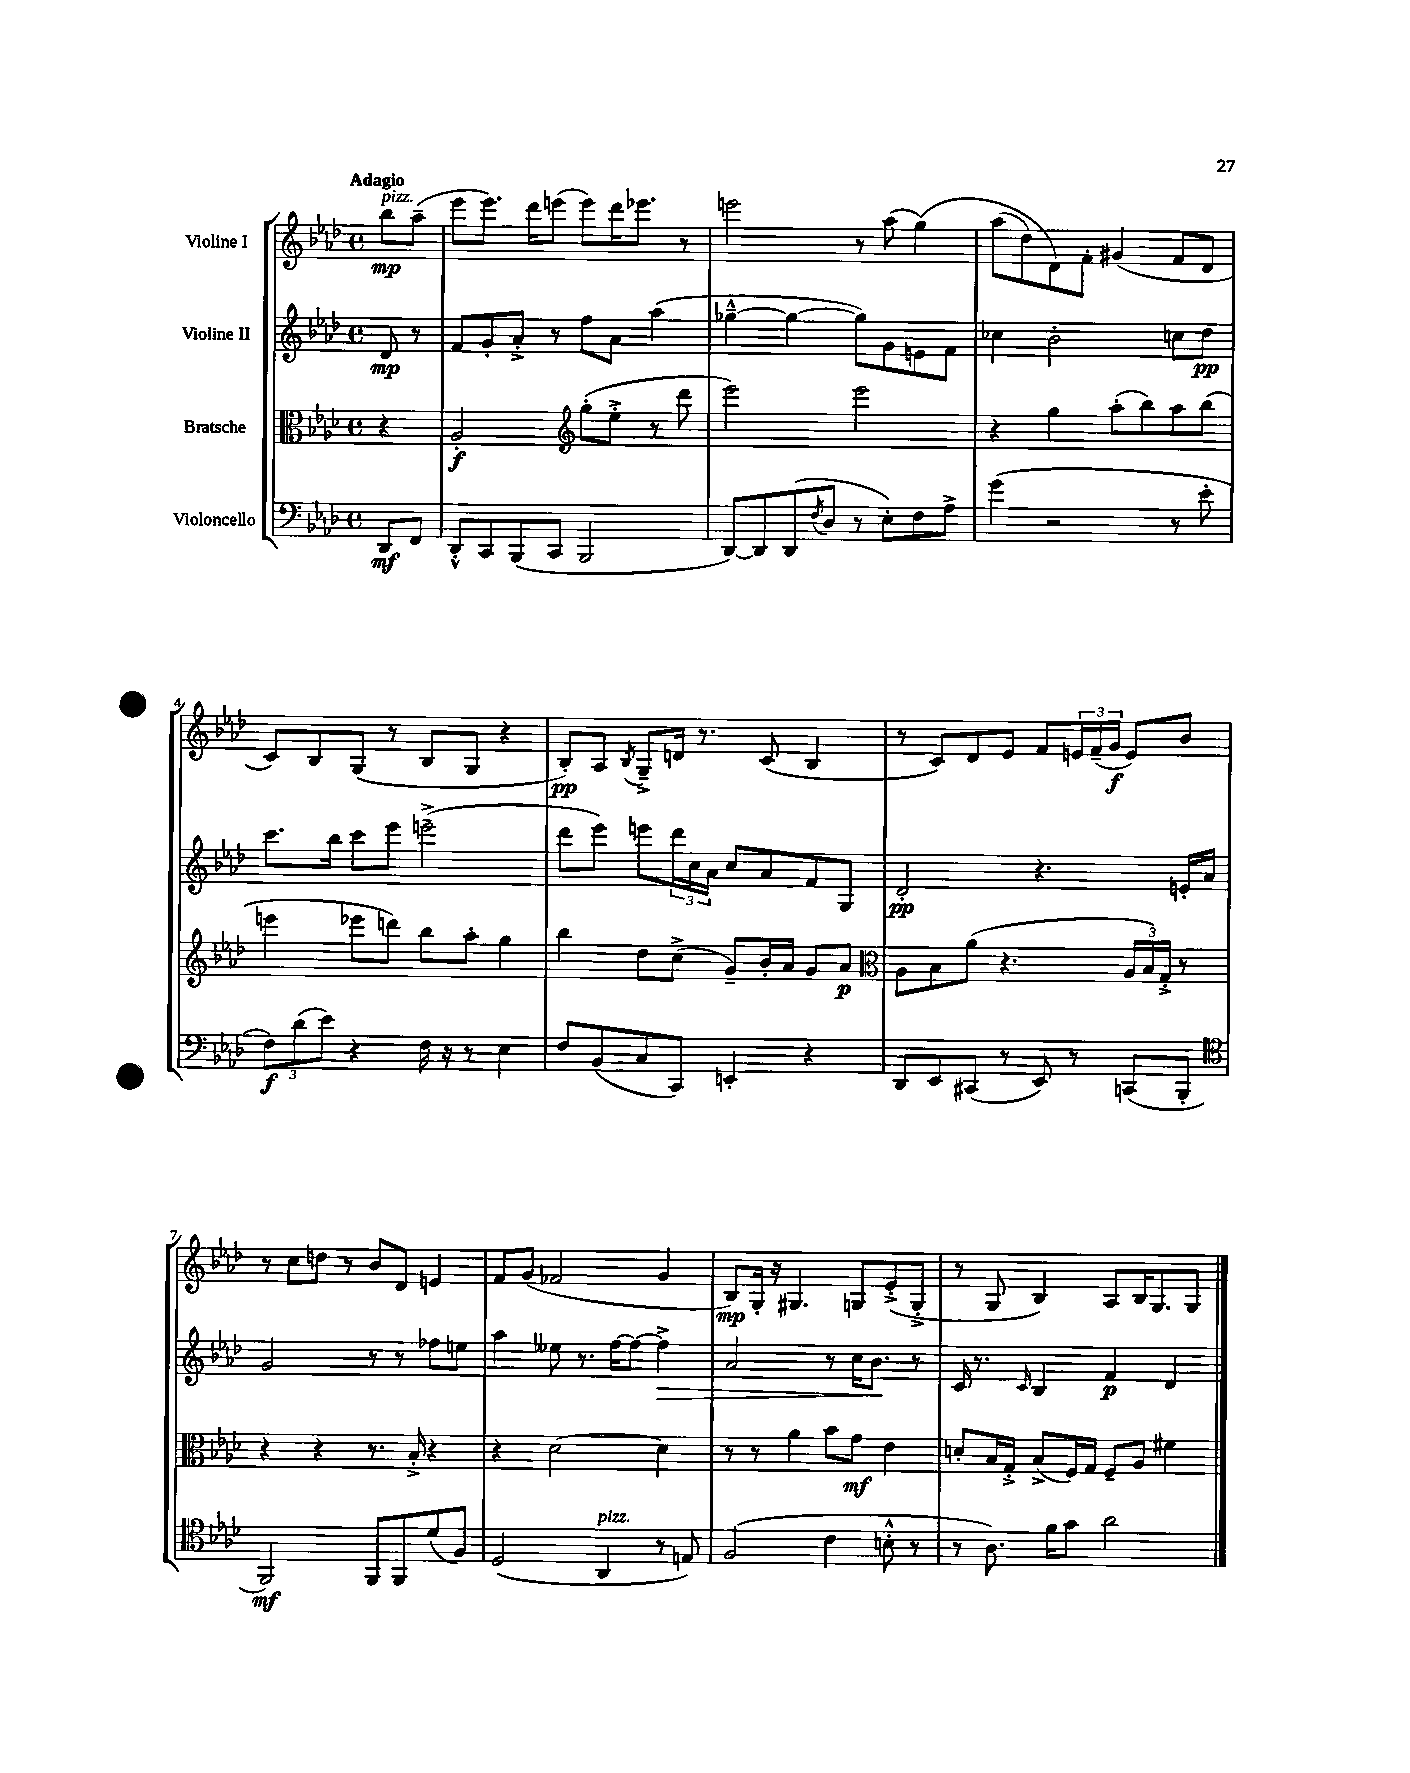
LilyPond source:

<<
\new StaffGroup <<
\new Staff = "s0" \with { instrumentName = "Violine I" } {
    \clef treble \key aes \major \defaultTimeSignature \time 4/4 \partial 4 \tempo "Adagio"
    bes''8\mp^\markup { \italic "pizz." } aes''8--( |
    ees'''8 ees'''8.) des'''16 e'''8( e'''8) des'''16 ees'''8. r8 |
    e'''2 r8 aes''8( g''4)\( |
    aes''8( des''8) des'8\) f'8-. gis'4( f'8 des'8 |
    c'8) bes8 g8( r8 bes8 g8 r4 |
    bes8-.\pp) aes8 \acciaccatura { bes8 } g8---> d'16 r8. c'8( bes4 |
    r8 c'8) des'8 ees'8 f'8 \tuplet 3/2 { e'16 f'16--( g'16\f } e'8) bes'8 |
    r8 c''8 d''8 r8 bes'8 des'8 e'4 |
    f'8 g'8( fes'2 g'4 |
    bes8\mp) g16-. r16 gis4. g8 ees'8-.->( g8-.-> |
    r8 g8 bes4) aes8 bes16 g8. g8 \bar "|." |
}
\new Staff = "s1" \with { instrumentName = "Violine II" } {
    \clef treble \key aes \major \defaultTimeSignature \time 4/4 \partial 4
    des'8\mp r8 |
    f'8 g'8-. aes'8-.-> r8 f''8 aes'8 aes''4( |
    ges''4~---^ ges''4~ ges''8) g'8 e'8 f'8 |
    ces''4 bes'2-. c''8 des''8\pp |
    c'''8. bes''16 c'''8 ees'''8 e'''2--->( |
    des'''8 ees'''8) e'''8 \tuplet 3/2 { des'''16 c''16 aes'16 } c''8 aes'8 f'8 g8 |
    des'2-.\pp r4. e'16-. aes'16 |
    g'2 r8 r8 fes''8 e''8 |
    aes''4 eeses''8 r8. f''16~ f''8~ f''4->\> |
    aes'2 r8 c''16 bes'8.\! r8 |
    c'16 r8. \grace { c'16 } bes4 f'4\p des'4 \bar "|." |
}
\new Staff = "s2" \with { instrumentName = "Bratsche" } {
    \clef alto \key aes \major \defaultTimeSignature \time 4/4 \partial 4
    r4 |
    aes2-.\f \clef treble g''8-.( ees''8-.-> r8 des'''8 |
    ees'''2) ees'''2 |
    r4 g''4 aes''8-.( bes''8) aes''8 bes''8( |
    e'''4 ees'''8 d'''8) bes''8 aes''8-. g''4 |
    bes''4 des''8 c''8->( g'8--) bes'16-. aes'16 g'8 aes'8\p |
    \clef alto aes8 bes8 aes'8( r4. \tuplet 3/2 { aes16 bes16) g16-.-> } r8 |
    r4 r4 r8. bes16-.-> r4 |
    r4 des'2~ des'4 |
    r8 r8 aes'4 bes'8 g'8\mf ees'4 |
    d'8-. bes16 g16-.-> bes8->( f16) g16 f8-- aes8 fis'4 \bar "|." |
}
\new Staff = "s3" \with { instrumentName = "Violoncello" } {
    \clef bass \key aes \major \defaultTimeSignature \time 4/4 \partial 4
    des,8\mf f,8 |
    des,8-.-^ c,8 bes,,8( c,8 bes,,2 |
    des,8~) des,8 des,8( \acciaccatura { f8 } des8 r8 ees8-.) f8 aes8-> |
    g'4( r2 r8 ees'8-. |
    \tuplet 3/2 { f8\f) des'8( ees'8) } r4 f16 r16 r8 ees4 |
    f8 bes,8( c8 c,8) e,4-. r4 |
    des,8 ees,8 cis,8( r8 ees,8) r8 c,8( bes,,8-. |
    \clef tenor f,2\mf) f,8 f,8 des'8( f8) |
    des2( aes,4^\markup { \italic "pizz." } r8 e8) |
    f2( c'4 b8-.-^ r8 |
    r8 aes8.) f'16 g'8 aes'2 \bar "|." |
}
>>
>>
